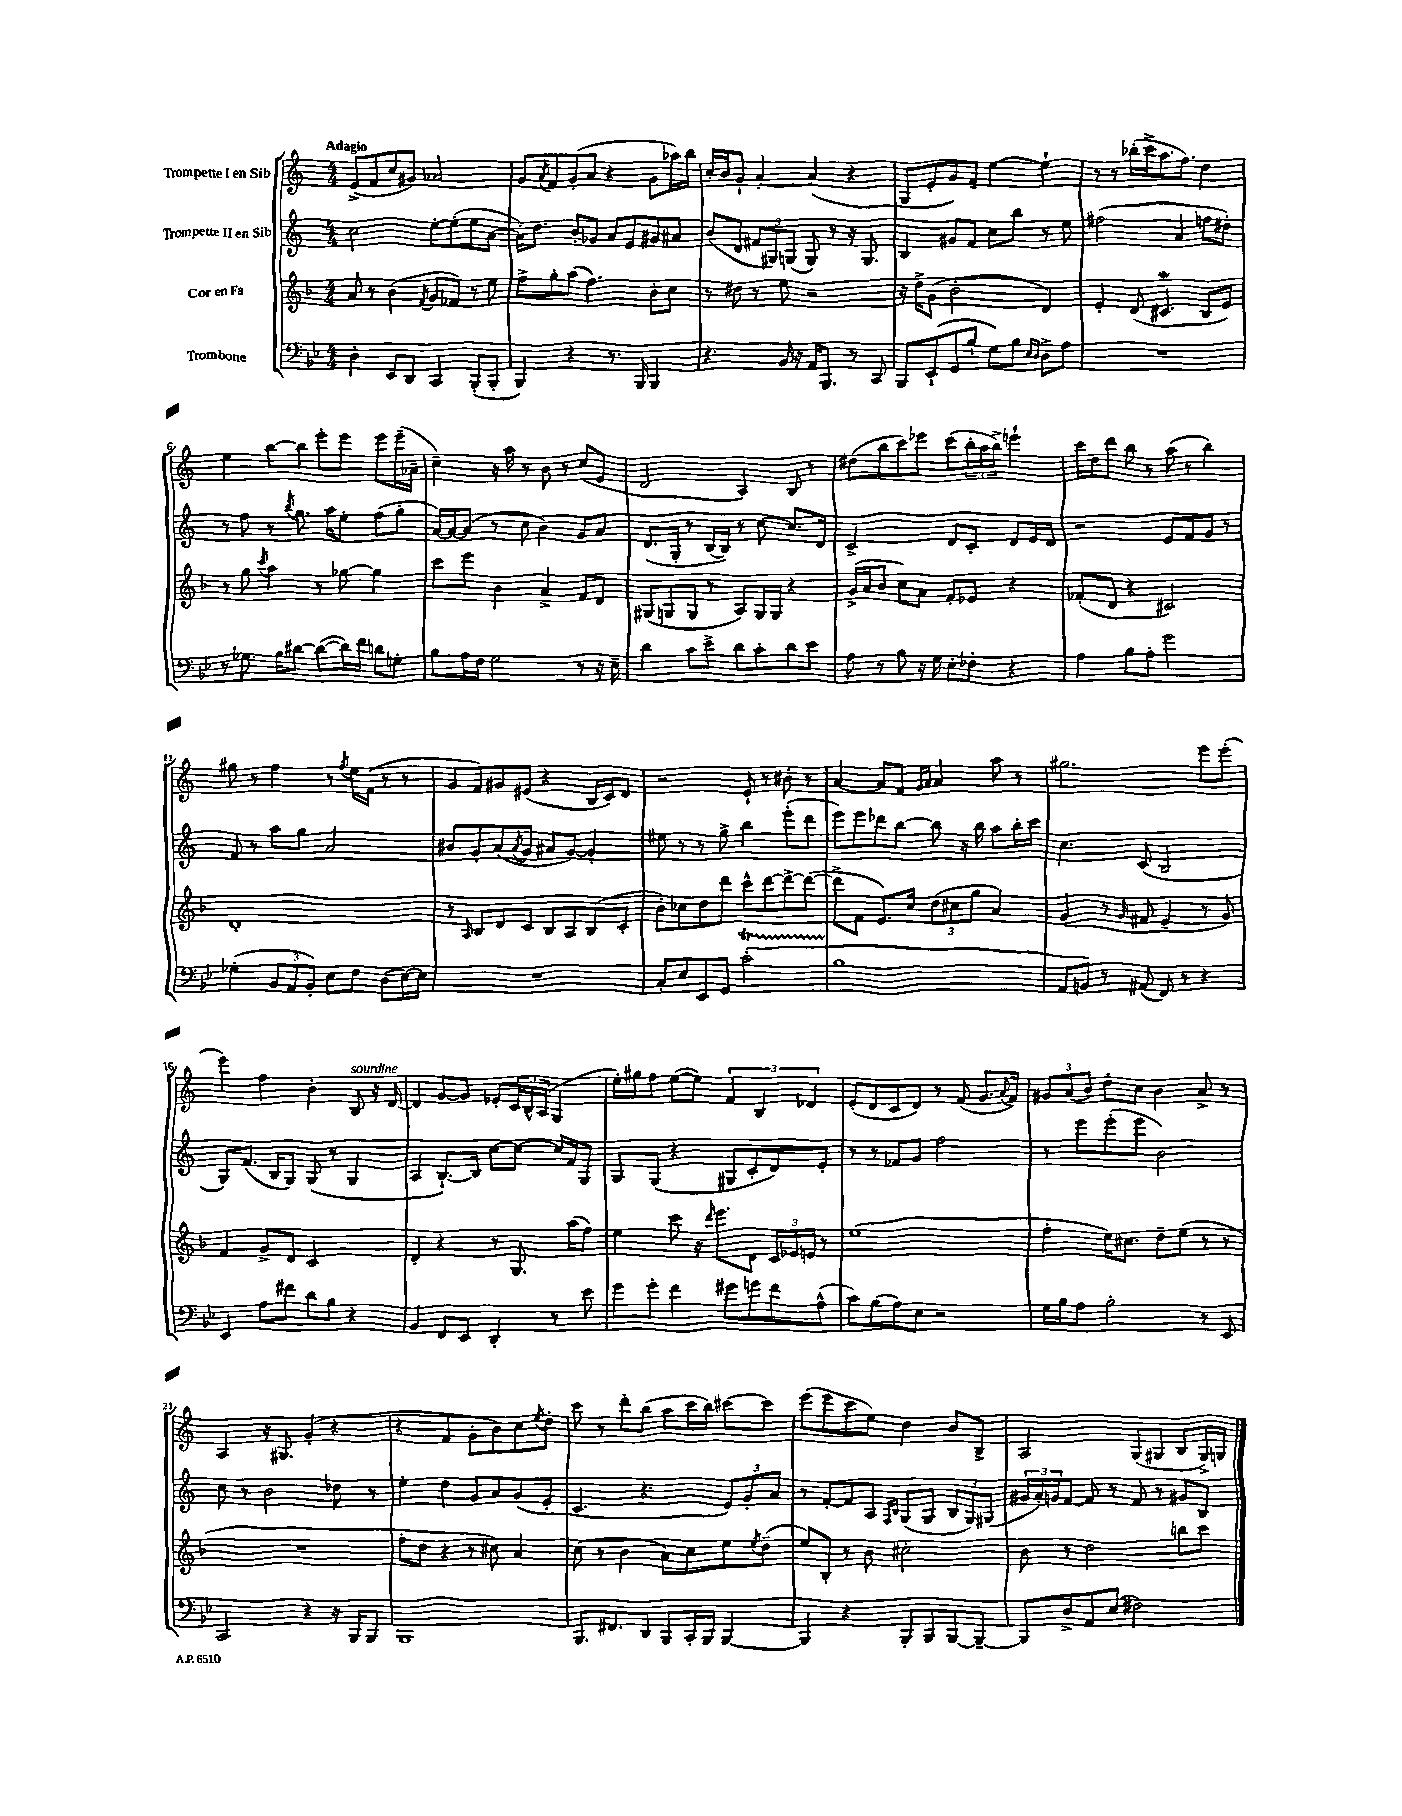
<<
\new StaffGroup <<
\new Staff = "s0" \with { instrumentName = "Trompette I en Sib" } {
    \clef treble \key c \major \numericTimeSignature \time 4/4 \tempo "Adagio"
    e'8->( f'8 c''8 gis'8) aes'2 |
    g'8 \acciaccatura { a'8 } f'8 g'8-.( a'8 r4 g'8 aes''16) b''16 |
    c''16-. b'16 g'8-! a'4~-. a'4( r4 |
    g8 e'8-. g'8) f'8-- e''4~ e''4-! |
    r8 r8 bes''16-.( c'''16-> a''8. f''8.) d''4 |
    e''4 b''8~ b''8 e'''8-. e'''8 e'''8 e'''16--( aes'16-- |
    c''4--) r16 a''16 r8 b'8 r8 c''8( e'8 |
    d'2 a4) b8 r8 |
    dis''8( b''8 c'''8) ees'''8 c'''8( \tuplet 3/2 { b''16-. a''16 b''16->) } e'''4-! |
    c'''16 d''16 d'''8 b''8 r8 a''8( r8 b''4) |
    gis''8 r8 f''4 r8 \acciaccatura { f''8 } e''16 f'16( r8 r8 |
    g'8 f'8) gis'8 eis'8( r4 b16 c'16) d'8 |
    r2 e'8-! r8 bis'8-. r8 |
    a'4~ a'8 f'8 \grace { g'16 a'16 } a'4 a''8 r8 |
    gis''2. e'''8 e'''8-.( |
    e'''4) f''4 b'4-. b8^\markup { \italic "sourdine" } r16 d'16~ |
    d'4 g'8~ g'8 ees'8-. \tuplet 3/2 { c'16 b16-^ a16( } g4 |
    e''16-.) gis''16 f''8 e''8~( e''8) \tuplet 3/2 { f'4 b4 des'4 } |
    e'8-.( d'8 c'8 d'8) r8 f'8( g'8. \appoggiatura { a'8 } f'16) |
    \tuplet 3/2 { gis'8 a'8( b'8) } d''8-. c''8 b'4 a'8-> r8 |
    a4 r16 gis8. g'4-.( r4 |
    r4 f'4 g'8-. b'8) c''8 \acciaccatura { e''8 } d''8-. |
    c'''8 r8 d'''8-. b''8( a''8 c'''16 b''16) cis'''8~ cis'''8 |
    e'''8( e'''8 c'''8 e''8) d''4 b'8 b8-> |
    a2 g8( gis8 b8 gis16->) g16 \bar "|." |
}
\new Staff = "s1" \with { instrumentName = "Trompette II en Sib" } {
    \clef treble \key c \major \numericTimeSignature \time 4/4
    c''2 e''8~-. e''8-.( e''8 a'8~ |
    a'16-.) d''8. b'8-. ges'8 a'8 e'8 gis'8 ais'8 |
    b'8( d'8 \tuplet 3/2 { fis'8 gis8) g8( } g8) r8 r16 g8. |
    b4 gis'8 f'8 c''8 b''8 r8 e''8 |
    fis''2( a'4 f''8 dis''8-.) |
    r8 f''8 r8 \acciaccatura { b''8 } g''8. a''16 e''8-. f''8( g''8-. |
    a'16~) a'16~ a'8( r8 c''8 b'4) g'8 a'8 |
    d'8.( g16-. r8 b16~ b16) r8 c''8~ c''8. d'16 |
    c'2-> d'8 c'8-. d'8 e'16 d'16 |
    r2 e'8 f'8 g'8 r8 |
    f'8 r8 a''8 g''8 a'2 |
    bis'8 g'8-. a'8( \acciaccatura { a'8 } g'8 ais'8 g'8~) g'4-. |
    eis''8 r8 r8 g''8-> b''4 e'''8-.( d'''8 |
    e'''8) e'''8 des'''8 b''8~ b''8 r16 b''16 a''8 b''16-. c'''16 |
    c''4. c'8( b2 |
    g8) f'8.( b16 g8) g8( r8 g4 |
    a4 b8.~-!) b16 c''8~ c''8~ c''16 f'16 g8 |
    g8 g8( r4 gis8 c'8-. d'8) e'8-. |
    r8 r8 fes'8 g'8 f''2 |
    r8 e'''8 e'''8-.( e'''8 b'2) |
    c''8 r8 b'2 des''8 r8 |
    e''4-. d''4 g'8 a'8 g'8( e'8-. |
    c'4. r4. \tuplet 3/2 { e'8) g'8-. a'8 } |
    r8 f'8~-. f'8 a8 \grace { f16 b16 } g8( g8 \tuplet 3/2 { b8 g8) gis8( } |
    \tuplet 3/2 { gis'16 a'16-.) g'16 } f'8~ f'8 r8 f'8 r8 gis'8 b8 \bar "|." |
}
\new Staff = "s2" \with { instrumentName = "Cor en Fa" } {
    \clef treble \key f \major \numericTimeSignature \time 4/4
    a'8 r8 bes'4( \acciaccatura { f'8 } g'8 fes'8) r8 e''8 |
    f''8-> g''8-. a''8( f''4.) bes'8-. c''8 |
    r8 dis''8 r8 e''8 r2 |
    r16 d''16-> g'8( bes'2-. d'4) |
    e'4-. d'8( cis'4.\mordent bes8 e'8) |
    r8 g''8 \acciaccatura { c'''8 } a''4 r8 ges''8~ ges''4 |
    c'''8 e'''8 bes'4 a'4-> f'8 d'8 |
    gis8( g8 g8 r8 a8) g16 g16 r4 |
    g'16->( a'16 bes'8 c''8) a'8 f'8-. ees'8 r4 |
    fes'8-.( d'8 r4 cis'2) |
    d'1-. |
    r8 \grace { a16 } bes8 d'8 c'8 bes8 a8 bes8( c'8-. |
    bes'8-.) ces''8 d''8 d'''8 c'''8-^ d'''8~ d'''8~-> d'''8~( |
    d'''8-> f'8 e'8.) c''16 \tuplet 3/2 { d''8( cis''8 g''8 } a'4) |
    g'4( r8 \grace { g'16 } fis'8 e'4-- r8 g'8) |
    f'4 g'8-> d'8 c'2 |
    d'4-. r4 r8 g8. a''16( f''8) |
    e''4 c'''8 r16 \grace { d'''16 } e'''8. d'8 \tuplet 3/2 { c'16 ees'16 e'16 } r8 |
    e''1( |
    f''4-. e''16) cis''8. d''8-- e''8( r8 r8 |
    R1 |
    f''8-. d''8 r4 r8 cis''8) a'4 |
    c''8( r8 bes'4 a'8) c''8 e''8 \acciaccatura { e''8 } d''8--( |
    e''8) bes8-. r8 bes'8 cis''2-. |
    bes'8 r8 d''2 b''8 c'''8 \bar "|." |
}
\new Staff = "s3" \with { instrumentName = "Trombone" } {
    \clef bass \key bes \major \numericTimeSignature \time 4/4
    d4-. ees,8 d,8 c,4 bes,,8-.( bes,,8-. |
    bes,,4) r4 r8. bes,,16 bes,,4 |
    r4. bes,16 r16 a,16 bes,,8. r8 c,8 |
    bes,,8 ees,8-!( g,8 bes8-! g8) bes8 \grace { ees16 d16 } d8-> a8 |
    R1 |
    r8 ges8. bes16 dis'8~ dis'8~( dis'16) f'16 d'8 g8-. |
    bes8 a16 f16 g2 r8 r16 ees16-- |
    d'4 c'8 ees'8-> d'8 c'8-. d'8 ees'8 |
    a8 r8 bes8 r16 g16 ees8-. fes8-. r4 |
    a4 bes8 a8-. g'2 |
    ges4-.( \tuplet 3/2 { bes,8 a,8 bes,8-.) } ees8 f8 d8( ees16~) ees16 |
    R1 |
    c8-. ees8 ees,8 g,8 c'2-.\startTrillSpan( |
    bes1\stopTrillSpan |
    a,8 b,8) r8 ais,8( f,8) r8 r4 |
    ees,4 a8 fis'8 d'8 bes8 r4 |
    bes,4 f,8 ees,8 d,4-. r8 ees'8 |
    g'8 g'8-. f'4 gis'8 g'8 f'8 a8-^( |
    c'8) bes8( a8) ees8 r2 |
    g16 bes16 a8 bes2-. r8 ees,8 |
    c,2 r4 r16 bes,,16 bes,,8 |
    bes,,1 |
    bes,,8. fis,8. d,8 bes,,8 c,16-. bes,,16 bes,,4~ |
    bes,,4 r4 bes,,8-. bes,,8 bes,,8~ bes,,8~-- |
    bes,,8 d8-> a,8 ees8( fis2) \bar "|." |
}
>>
>>
